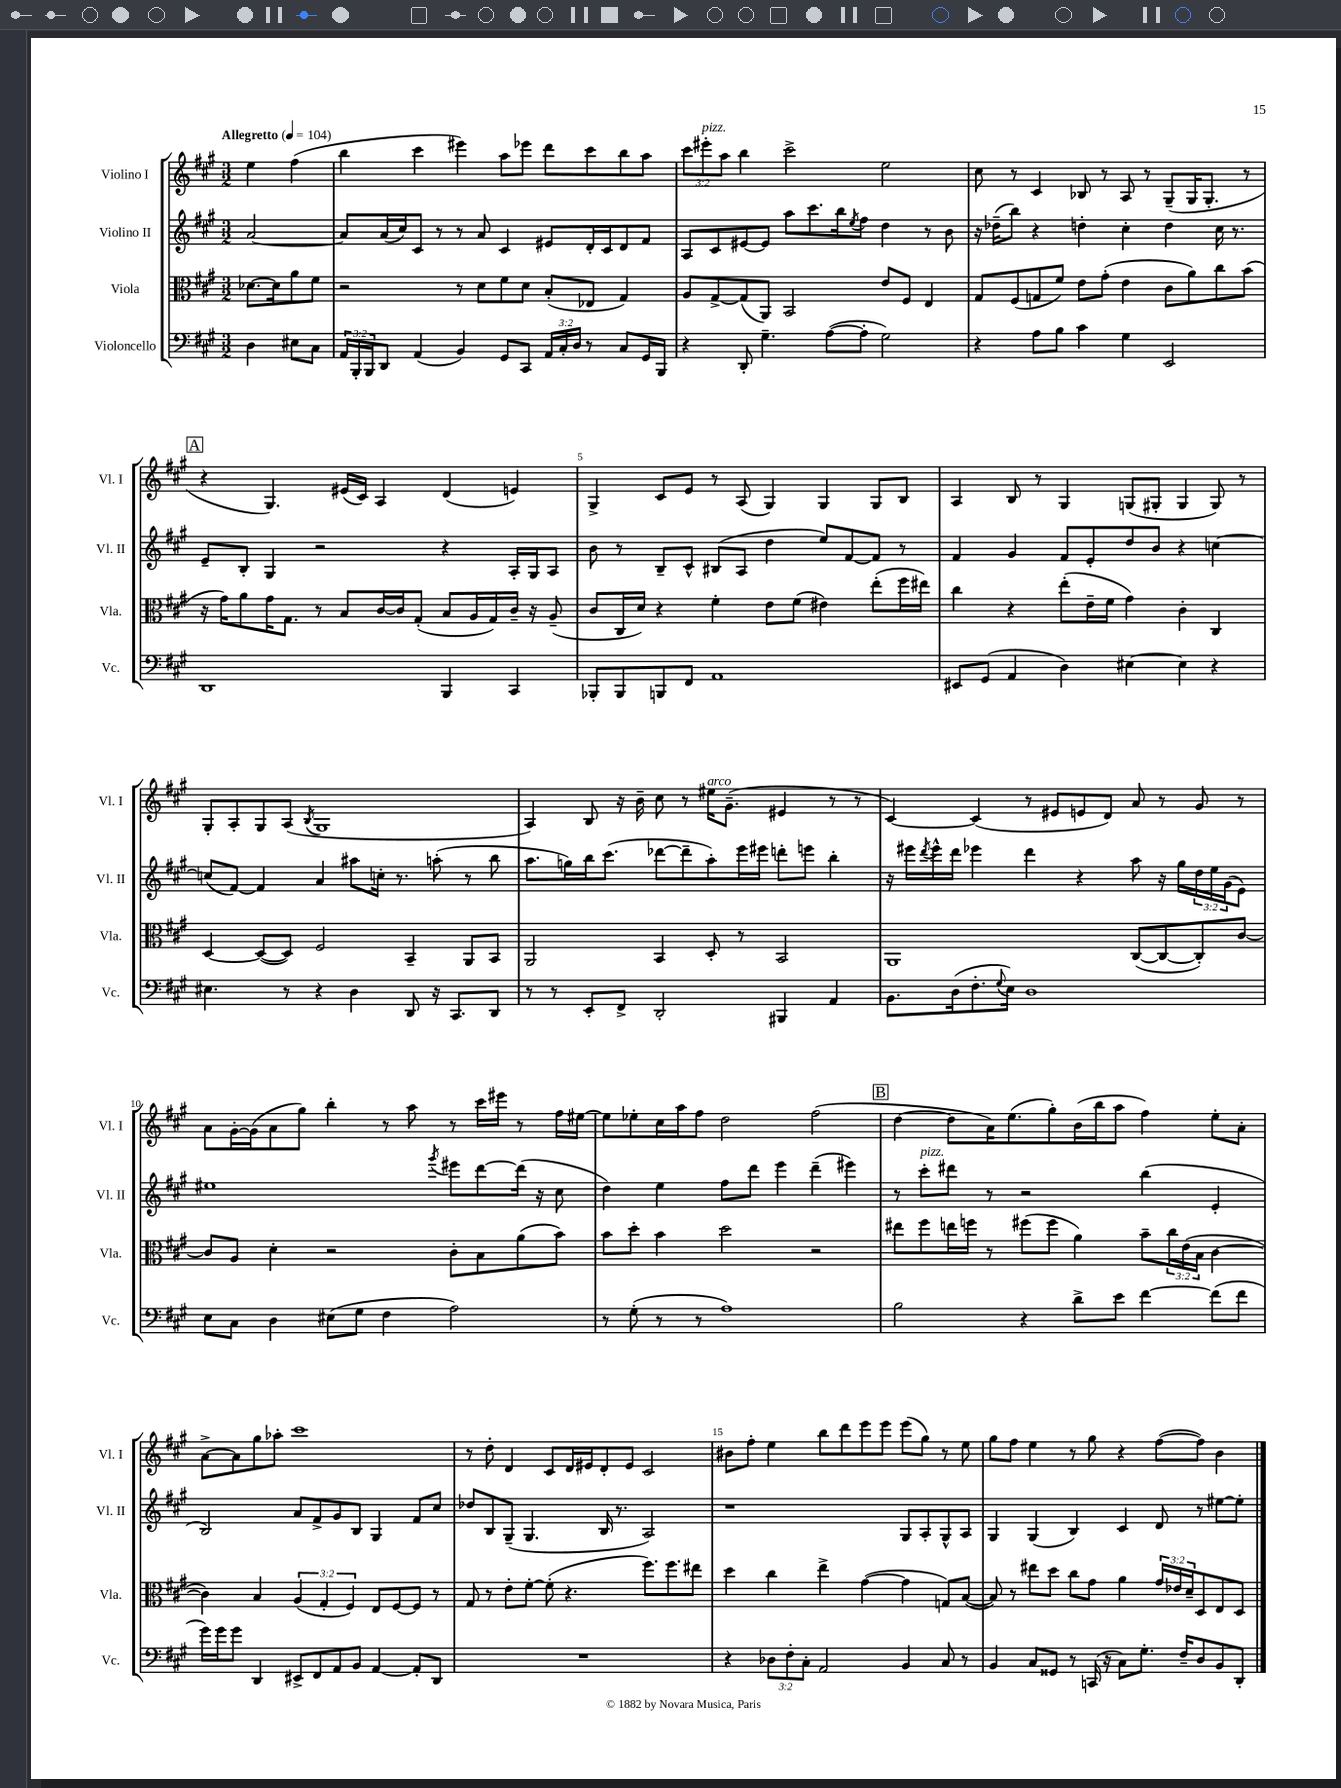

**kern	**kern	**kern	**kern
*part4	*part3	*part2	*part1
*staff4	*staff3	*staff2	*staff1
*I"Violoncello	*I"Viola	*I"Violino II	*I"Violino I
*I'Vc.	*I'Vla.	*I'Vl. II	*I'Vl. I
*clefF4	*clefC3	*clefG2	*clefG2
*k[f#c#g#]	*k[f#c#g#]	*k[f#c#g#]	*k[f#c#g#]
*M3/2	*M3/2	*M3/2	*M3/2
*MM104	*MM104	*MM104	*MM104
=	=	=	=
!	!	!	!LO:TX:a:B:t=Allegretto
4D\	[8.d-X\L	[2a/	4ee\
.	16d-\k]	.	.
8E#X\L	8a\	.	(4ff#\
8C#\J	8f#\J	.	.
=1	=1	=1	=1
24AA/LL	2r	8a/L]	4bb\
24BBB'/	.	.	.
24BBB/J	.	.	.
8DD/J	.	(16a/L	.
.	.	16cc#/J)	.
(4AA/	.	8c#/J	4ccc#\
.	.	8r	.
4BB/)	8r	8r	4eee#X\)
.	8d\L	8a/	.
8GG#/L	8f#\	4c#/	8aa\L
8CC#/J	8d\J	.	8eee-X\J
24AA/LL	(8B'/L	8e#X/L	8ddd\L
24C#'/	.	.	.
24D/JJ	.	.	.
8r	8E-X/J	16d'/L	8ccc#\
.	.	16c#/J	.
8C#/L	4G#/)	8d/	8bb\
16GG#/L	.	8f#/J	8aa\J
16BBB/JJ	.	.	.
=2	=2	=2	=2
4r	8A/L	8A/L	12ccc#\L
!	!	!	!LO:TX:a:i:t=pizz.
.	.	.	12eee#X'\
.	[8G#^/	8c#/	.
.	.	.	12aa\J
8DD'/	(8G#/]	[8e#X/	4bb\
4.G#~\	8AA/J)	8e#/J]	.
.	2BB/	8aa\L	2ccc#^\
.	.	8.ccc#\	.
([8A\L	.	.	.
.	.	16bb\k	.
.	.	8qee/	.
8A'\J]	.	8ff#\J	.
2G#\)	8e/L	4dd\	2ee\
.	8F#/J	.	.
.	4E/	8r	.
.	.	8b\	.
=3	=3	=3	=3
4r	8G#/L	16r	8cc#\
.	.	(16dd-X~\KL	.
.	(8F#/	8bb\J)	8r
8A\L	8Gn/	4r	4c#/
8B\J	8f#/J)	.	.
4c#\	8e\L	4ddn'\	8B-X/
.	(8g#'\J	.	8r
4G#\	4e\	4cc#'\	8A/
.	.	.	8r
2EE/	8c#\L	4dd\	(8G#~/L
.	8a\)	.	16G#/K
.	.	.	8.G#'/J
.	8cc#\	16cc#\	.
.	.	8.r	.
.	(8b\J	.	8r
!!LO:LB:g=z
!!LO:REH:place=s1:t=A
=4	=4	=4	=4
1DD	16r	8e~/L	4r
.	16g#\KL)	.	.
.	8a\	8B'/J	.
.	16g#\K	4G#/	4.G#/)
.	8.G#\J	.	.
.	8r	2r	.
.	8B/L	.	(16e#X/LL
.	.	.	16c#/JJ)
.	[16c#/L	.	4A/
.	16c#/J]	.	.
.	(8G#'/J	.	.
4BBB/	8B/L	4r	(4d/
.	16A/L	.	.
.	16G#/)	.	.
4CC#/	16c#~/JJ	16A'/LL	4en/)
.	16r	16G#/J	.
.	(8A~/	8A/J	.
=5	=5	=5	=5
8BBB-X'/L	8c#/L	8b\	4G#^/
8BBB-/	16C#/L	8r	.
.	16d/JJ)	.	.
8BBBn/	4r	8B~/L	8c#/L
8FF#/J	.	8c#^^/J	8e/J
1AA	4f#'\	(8B#X/L	8r
.	.	8A/J	(8A/
.	8e\L	4dd\	4G#/)
.	(8f#\J	.	.
.	4e#X\)	8ee/L)	4G#/
.	.	[8f#/	.
.	(8ee'\L	8f#/J]	8G#/L
.	16ff#\L	8r	8B/J
.	16ee#X\JJ)	.	.
=6	=6	=6	=6
8EE#X/L	4cc#\	4f#/	4A/
(8GG#/J	.	.	.
4AA/	4r	4g#/	8B/
.	.	.	8r
4D\)	(8ee'\L	8f#/L	4G#/
.	16e~\L	8e'/	.
.	16f#\JJ	.	.
[4E#X\	4g#\)	8dd/	(8Gn/L
.	.	8b/J	8G#X'/J
4E#\]	4c#'\	4r	4G#/
4r	4C#/	[4ccn\	8G#/)
.	.	.	8r
!!LO:LB:g=z
=7	=7	=7	=7
4.E#X\	[4D/	(8ccn/L]	8G#'/L
.	.	[8f#/J)	8A'/
.	(8D/L_	4f#/]	8G#/
8r	8D/J])	.	(8A/J
.	.	.	8qB/
4r	2F#/	4a/	1G#
4D\	.	8aa#X\L	.
.	.	16ccn'\Jk	.
.	.	8.r	.
8DD/	4BB~/	.	.
16r	.	(8aan'\	.
8.CC#/L	.	.	.
.	8AA/L	8r	.
8DD/J	8BB/J	8bb\	.
=8	=8	=8	=8
8r	2AA/	8.aa\L	4A/)
8r	.	.	.
.	.	16ggn\L)	.
8EE'/L	.	16bb\J	8B/
.	.	(8.ccc#\J	.
8FF#^/J	.	.	16r
.	.	.	16b~\
2DD'/	4BB/	[8ddd-X\L	8cc#\
.	.	8ddd-~\]	8r
!	!	!	!LO:TX:a:i:t=arco
.	8D'/	8aa'\)	16ee#X\KL
.	.	.	(8.g#~\J
.	8r	16eee\L	.
.	.	16eee#X\JJ	.
4BBB#X/	2BB/	8dddn'\L	4e#X/
.	.	8eeen\J	.
4AA/	.	4bb'\	8r
.	.	.	8r
=9	=9	=9	=9
8.BB\L	1AA	16r	[4c#/)
.	.	16eee#X\LL	.
.	.	8qddd/	.
.	.	16eee#^^\	.
(16D\k	.	16ddd\JJ	.
8.F#'\	.	4eee-X\	(4c#/]
8qqG#/	.	.	.
16E\Jk)	.	.	.
1D	.	4ddd\	8r
.	.	.	8e#X/L
.	.	4r	8en/
.	.	.	8d/J)
.	([8C#/L	8aa\	8a/
.	8C#/_	16r	8r
.	.	16gg#\LL	.
.	8C#'/])	24dd\	8g#/
.	.	24ee\	.
.	.	(24g#\J	.
.	[8c#/J	8e\J)	8r
!!LO:LB:g=z
=10	=10	=10	=10
8E\L	8c#/L]	1ee#X	8a\L
8C#\J	8A/J	.	[16g#'\L
.	.	.	(16g#\J]
4D\	4d'\	.	8a\
.	.	.	8gg#\J)
(8E#X\L	2r	.	4bb'\
8G#\J	.	.	.
4F#\	.	.	8r
.	.	.	8aa\
.	.	8qggg#/	.
2A\)	8c#'\L	8eee#X\L	8r
.	8B\	[8ddd\	16ccc#\LL
.	.	.	16eee#X\JJ
.	(8a\	(16ddd\Jk]	8r
.	.	16r	.
.	8b\J)	8cc#\	16ff#\LL
.	.	.	[16ee#X\JJ
=11	=11	=11	=11
8r	8b\L	4dd\)	8ee#\L]
(8G#'\	8dd'\J	.	8ee-X'\
8r	4b\	4ee\	16cc#\L
.	.	.	16aa\J
8r	.	.	8ff#\J
1A)	2dd\	8ff#\L	2dd\
.	.	8ddd\J	.
.	.	4eee\	.
.	2r	(4ddd~\	(2ff#\
.	.	4eee#X\)	.
!!LO:REH:place=s1:t=B
=12	=12	=12	=12
2B\	8ee#X\L	8r	[4dd\
!	!	!LO:TX:a:i:t=pizz.	!
.	8ff#\	8ccc#'\L	.
.	16een\L	8ddd#X\J	8dd\L]
.	16ffn\JJ	.	.
.	8r	8r	16a\K)
.	.	.	(8.ee\
4r	(8ff#X\L	2r	.
.	8ff#\J	.	8gg#'\)
8d^\L	4a\)	.	(16b\L
.	.	.	16bb\J
8e\J	.	.	8aa\J
[4f#\	8b~\L	(4bb\	4ff#\)
.	24cc#\L	.	.
.	(24e\	.	.
.	24B\JJ	.	.
(8f#\L]	[4c#\	4e'/	8ee'\L
8f#\J	.	.	8a'\J
!!LO:LB:g=z
=13	=13	=13	=13
16g#\LL)	4c#\])	2B/)	[8a^\L
16g#\J	.	.	.
8g#\J	.	.	8a\]
4DD/	4B/	.	8gg#\
.	.	.	8aa-X'\J
8EE#X^/L	(6A/	8a/L	1ccc#
8FF#/	.	8f#^/	.
.	6G#'/	.	.
8AA/	.	8g#/	.
.	6F#/)	.	.
8BB/J	.	8B/J	.
[4AA/	8E/L	4G#/	.
.	[8F#/	.	.
8AA'/L]	8F#/J]	8f#/L	.
8DD/J	8r	8cc#/J	.
=14	=14	=14	=14
1.r	8G#/	8dd-X/L	8r
.	8r	8B/	8dd'\
.	8e'\L	(8G#~/J	4d/
.	[8f#'\J	4.G#/	.
.	(8f#'\]	.	8c#/L
.	4.r	.	16d/L
.	.	.	16e#X/J
.	.	16B/	8d'/
.	.	8.r	.
.	.	.	8e#/J
.	8.ff#\L)	2A/)	2c#/
.	8.ff#\	.	.
.	8ee#X\J	.	.
=15	=15	=15	=15
4r	4dd\	1r	8b#X\L
.	.	.	8ff#'\J
12D-X\L	4cc#\	.	4ee\
12F#'\	.	.	.
12C#'\J	.	.	.
2AA/	4ee^\	.	8bb\L
.	.	.	8ddd\
.	([4g#\	.	8eee\
.	.	.	8eee\J
4BB/	4g#\]	8G#/L	(8eee\L
.	.	8A'/	8gg#\J)
8C#/	8Gn/L)	8G#^^/	8r
8r	([8B/J	8A/J	8ee\
=16	=16	=16	=16
4BB/	8B/])	4G#/	8gg#\L
.	8r	.	8ff#\J
8C#/L	8ee#X\L	(4G#/	4ee\
8GG##X/J	8dd\J	.	.
8r	8cc#\L	4B/)	8r
(16CCn/	8g#\J	.	8gg#\
16r	.	.	.
8C#\L)	4a\	4c#/	4r
8.G#'\J	.	.	.
.	24g#/LL	8d/	([8ff#\L
.	24e-X/	.	.
16F#~/KL	.	.	.
.	24d~/J	.	.
8D/	8D/	8r	8ff#\J])
8BB/	8E/	[8ee#X\L	4b\
8DD'/J	8D/J	8ee#'\J]	.
==	==	==	==
*-	*-	*-	*-
